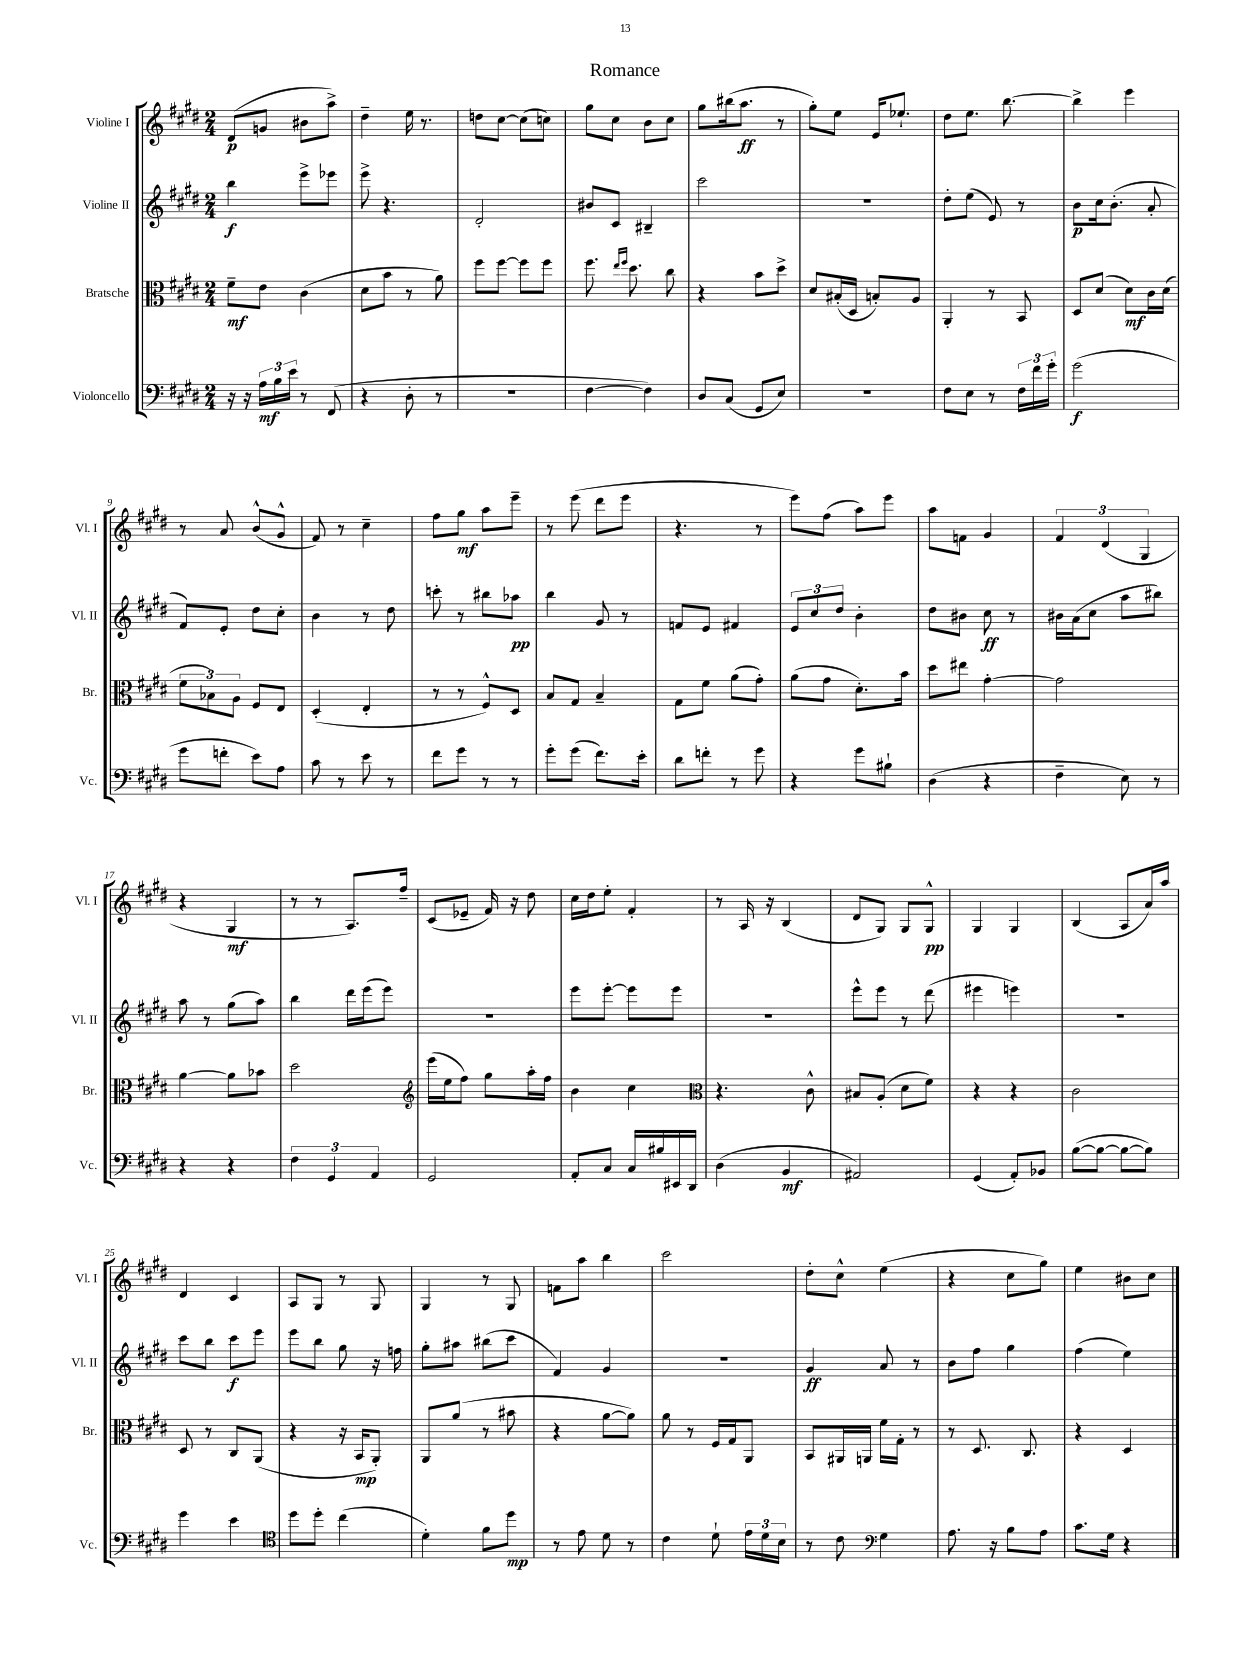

**kern	**kern	**kern	**kern
*staff4	*staff3	*staff2	*staff1
*clefF4	*clefC3	*clefG2	*clefG2
*k[f#c#g#d#]	*k[f#c#g#d#]	*k[f#c#g#d#]	*k[f#c#g#d#]
*M2/4	*M2/4	*M2/4	*M2/4
16r	8f#~	4bb	(8d#
16r	.	.	.
24A	8e	.	8g
24B	.	.	.
24e	.	.	.
8r	(4c#	8eee^	8b#
(8FF#	.	8eee-	8aa^)
=	=	=	=
4r	8d#	8eee^	4dd#~
.	8b	4.r	.
8D#'	8r	.	16ee
.	.	.	8.r
8r	8a)	.	.
=	=	=	=
2r	8ff#	2d#'	8dd
.	[8ff#	.	[8cc#
.	8ff#]	.	(8cc#]
.	8ff#	.	8cc)
=	=	=	=
[4F#	8.ff#	8b#	8gg#
.	.	8c#	8cc#
.	16qqee	.	.
.	16qqff#	.	.
.	8.dd#	.	.
4F#])	.	4B#~	8b
.	8cc#	.	8cc#
=	=	=	=
8D#	4r	2ccc#	8gg#
(8C#	.	.	(16bb#
.	.	.	8.aa
8GG#	8b	.	.
8E)	8dd#^	.	8r
=	=	=	=
2r	8d#	2r	8gg#')
.	(16B#'	.	8ee
.	16D#	.	.
.	8B')	.	16e
.	.	.	8.ee-`
.	8A	.	.
=	=	=	=
8F#	4AA'	8dd#'	8dd#
8E	.	(8ee	8.ee
8r	8r	8e)	.
.	.	.	[8.bb
24F#	8BB	8r	.
24f#	.	.	.
24g#'	.	.	.
=	=	=	=
(2g#	8D#	8b	4bb^]
.	(8d#	16cc#	.
.	.	(8.b'	.
.	8d#)	.	4eee
.	16c#	8a'	.
.	(16d#	.	.
=	=	=	=
8g#	12f#	8f#)	8r
.	12B-)	.	.
8f'	.	8e'	8a
.	12A	.	.
8e)	8F#	8dd#	(8b^^
8A	8E	8cc#'	8g#^^
=	=	=	=
8c#	(4D#'	4b	8f#)
8r	.	.	8r
8e	4E'	8r	4cc#~
8r	.	8dd#	.
=	=	=	=
8f#	8r	8ccc'	8ff#
8g#	8r	8r	8gg#
8r	8F#^^)	8bb#	8aa
8r	8D#	8aa-	8eee~
=	=	=	=
8g#'	8B	4bb	8r
(8g#	8G#	.	(8eee
8.f#)	4B~	8g#	8ddd#
.	.	8r	8eee
16e'	.	.	.
=	=	=	=
8d#	8G#	8f	4.r
8f'	8f#	8e	.
8r	(8a	4f#	.
8g#	8g#')	.	8r
=	=	=	=
4r	(8a	12e	8eee)
.	.	12cc#	.
.	8g#	.	(8ff#
.	.	12dd#	.
8g#	8.d#')	4b'	8aa)
8B#`	.	.	8eee
.	16b	.	.
=	=	=	=
(4D#	8dd#	8dd#	8aa
.	8ee#	8b#	8f
4r	[4g#'	8cc#	4g#
.	.	8r	.
=	=	=	=
4F#~	2g#]	16b#	6f#
.	.	(16a	.
.	.	8cc#	.
.	.	.	(6d#
8E)	.	8aa	.
.	.	.	6G#
8r	.	8bb#)	.
=	=	=	=
4r	[4a	8aa	4r
.	.	8r	.
4r	8a]	(8gg#	4G#
.	8b-	8aa)	.
=	=	=	=
6F#	2dd#	4bb	8r
.	.	.	8r
6GG#	.	.	.
.	.	16ddd#	8.A)
.	.	(16eee	.
6AA	.	.	.
.	.	8eee)	.
.	.	.	16ff#~
=	=	=	=
*	*clefG2	*	*
2GG#	(16eee	2r	(8c#
.	16ee	.	.
.	8ff#)	.	8e-~
.	8gg#	.	16f#)
.	.	.	16r
.	16aa'	.	8dd#
.	16ff#	.	.
=	=	=	=
8AA'	4b	8eee	16cc#
.	.	.	16dd#
8C#	.	[8eee'	8ee'
16C#	4cc#	8eee]	4f#'
16B#	.	.	.
16EE#	.	8eee	.
16DD#	.	.	.
=	=	=	=
*	*clefC3	*	*
(4D#	4.r	2r	8r
.	.	.	16A
.	.	.	16r
4BB	.	.	(4B
.	8c#^^	.	.
=	=	=	=
2AA#)	8B#	8eee^^	8d#
.	(8A'	8eee	8G#)
.	8d#	8r	8G#
.	8f#)	(8ddd#	8G#^^
=	=	=	=
(4GG#	4r	4eee#	4G#
8AA')	4r	4eee)	4G#
8BB-	.	.	.
=	=	=	=
([8B	2c#	2r	(4B
8B_	.	.	.
8B_	.	.	8A
8B])	.	.	16a)
.	.	.	16aa
=	=	=	=
4g#	8D#	8ccc#	4d#
.	8r	8bb	.
4e	8C#	8ccc#	4c#
.	(8AA	8eee	.
=	=	=	=
*clefC4	*	*	*
8dd#	4r	8eee	8A
8dd#'	.	8bb	8G#
(4cc#	16r	8gg#	8r
.	16BB	.	.
.	8AA')	16r	8G#
.	.	16ff	.
=	=	=	=
4d#')	8AA	8gg#'	4G#
.	(8a	8aa#	.
8f#	8r	(8bb#	8r
8dd#	8b#	8ccc#	8G#
=	=	=	=
8r	4r	4f#)	8f
8e	.	.	8aa
8d#	[8a	4g#	4bb
8r	8a])	.	.
=	=	=	=
4c#	8a	2r	2ccc#
.	8r	.	.
8d#`	16F#	.	.
.	16G#	.	.
24e	8AA	.	.
24d#	.	.	.
24B	.	.	.
=	=	=	=
8r	8BB	4g#	8dd#'
8c#	16AA#	.	8cc#^^
.	16AA	.	.
*clefF4	*	*	*
4G#	16f#	8a	(4ee
.	16G#'	.	.
.	8r	8r	.
=	=	=	=
8.A	8r	8b	4r
.	8.D#	8ff#	.
16r	.	.	.
8B	.	4gg#	8cc#
.	8.C#	.	.
8A	.	.	8gg#)
=	=	=	=
8.c#	4r	(4ff#	4ee
16G#	.	.	.
4r	4D#	4ee)	8b#
.	.	.	8cc#
==	==	==	==
*-	*-	*-	*-
